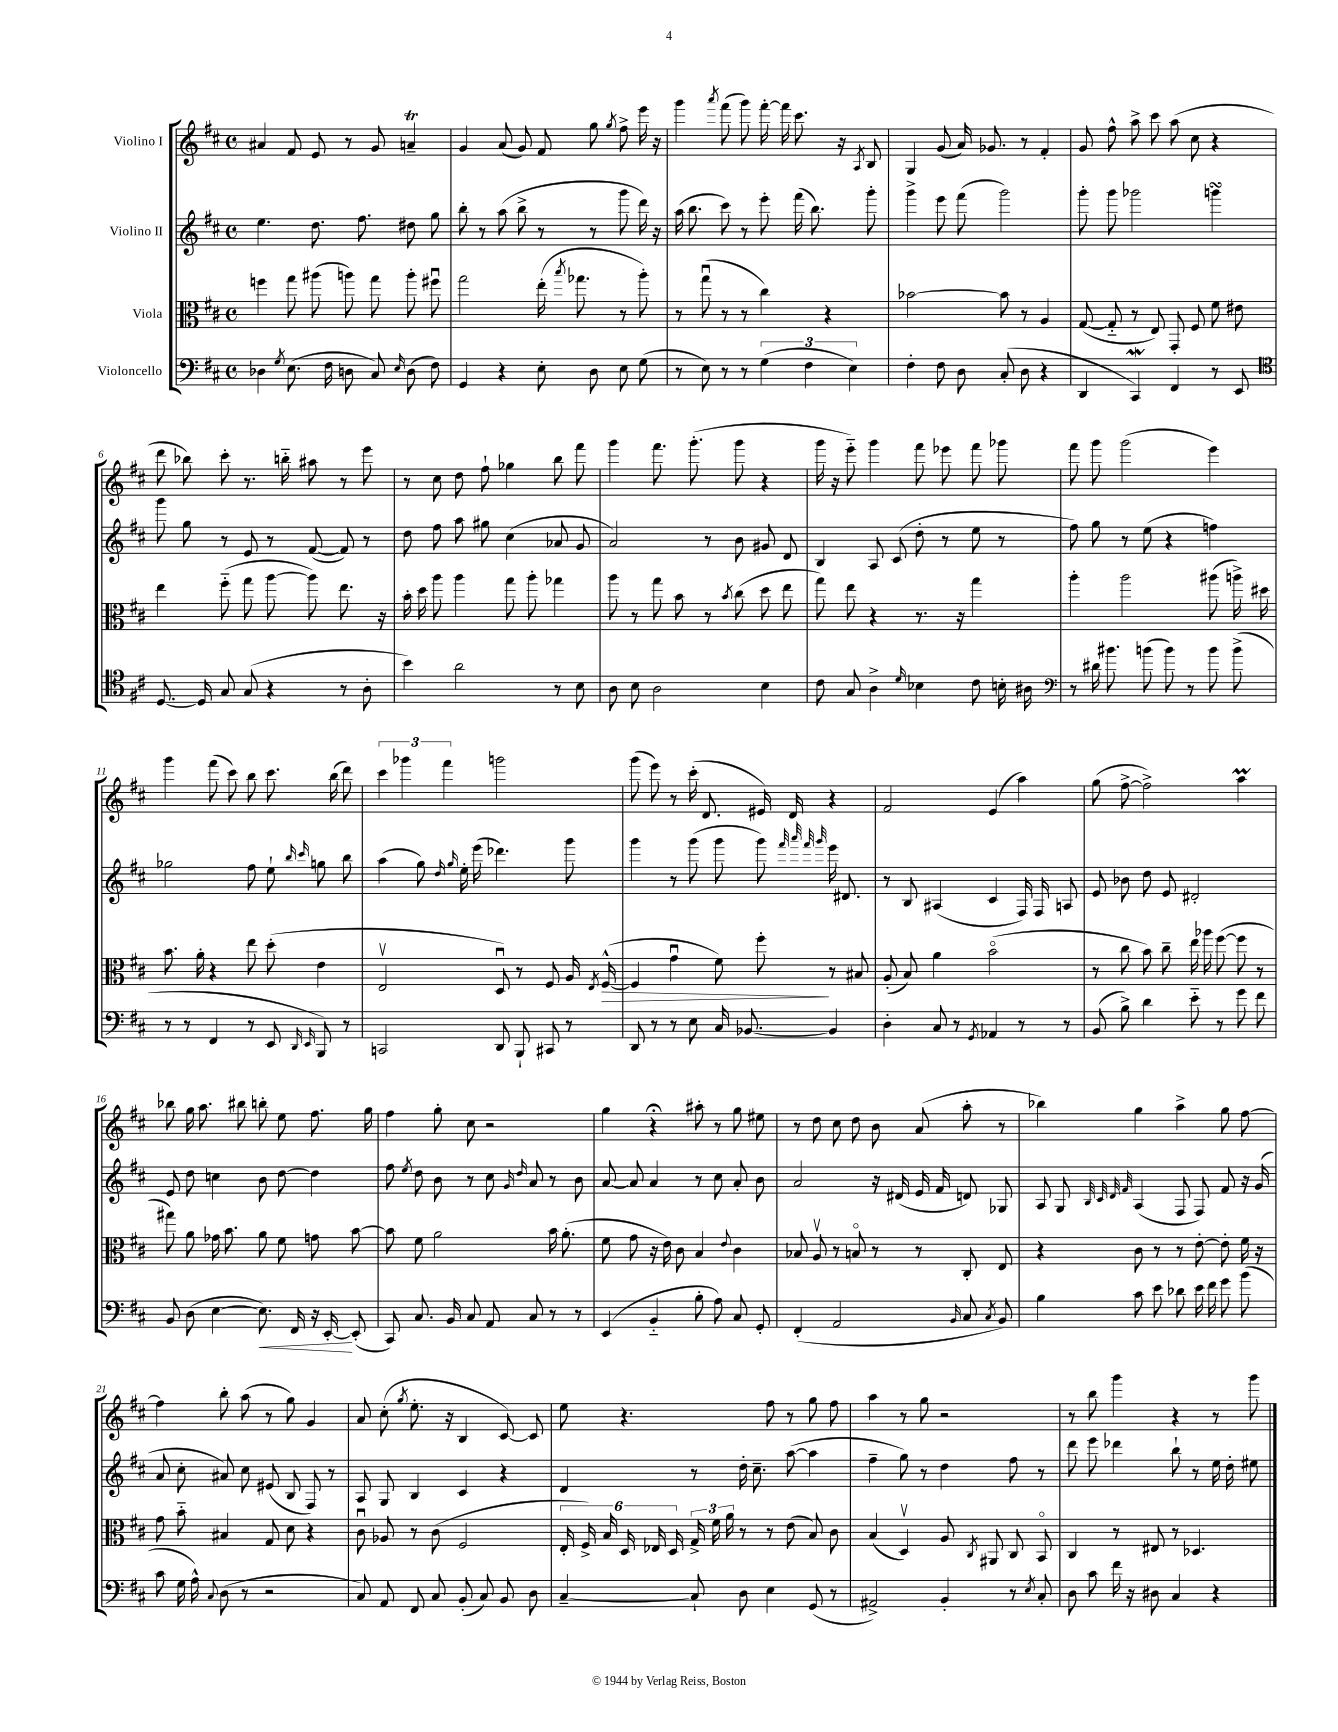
<<
\new StaffGroup <<
\new Staff = "s0" \with { instrumentName = "Violino I" } {
    \clef treble \key d \major \defaultTimeSignature \time 4/4
    \autoBeamOff ais'4 fis'8 e'8 r8 g'8 a'4--\trill |
    g'4 a'8( g'8) fis'8 g''8 \acciaccatura { g''8 } fis''8-> e'''16 r16 |
    g'''4 \acciaccatura { a'''8 } fis'''8( g'''8) fis'''16~-. fis'''16 cis'''8. r16 \acciaccatura { a8 } b8 |
    g4 g'8( a'16) ges'8. r8 fis'4-. |
    g'8 fis''8-^ a''8-> cis'''8 a''8( cis''8 r4 |
    d'''8 bes''8) cis'''8-. r8. b''16-_ ais''8 r8 e'''8 |
    r8 cis''8 d''8 fis''8-! ges''4 b''8 fis'''8 |
    g'''4 fis'''8. g'''8.-.( g'''8 r4 |
    g'''16 r16 e'''8-_) g'''4 fis'''8 ees'''8 fis'''8 ges'''8 |
    fis'''8 g'''8 g'''2( e'''4) |
    g'''4 fis'''8( cis'''8) b''8 cis'''8. b''16( d'''8) |
    \tuplet 3/2 { cis'''4 ges'''4 fis'''4 } g'''2 |
    g'''8( e'''8) r8 cis'''16-.( d'8. eis'16) d'16 r4 |
    fis'2 e'4( a''4) |
    g''8( fis''8~-> fis''2->) a''4\prall |
    bes''8 g''16 a''8. bis''8 b''8-. e''8 fis''8. g''16 |
    fis''4 g''8-. cis''8 r2 |
    g''4 r4\fermata ais''8-. r8 g''8 eis''8 |
    r8 d''8 cis''8 d''8 b'8 a'8( a''8-. r8 |
    bes''4) g''4 a''4-> g''8 fis''8~ |
    fis''4 b''8-. a''8( r8 g''8) g'4 |
    a'8 cis''8-.( \acciaccatura { g''8 } e''8.-. r16 b4 cis'8~) cis'8 |
    e''8 r4. fis''8 r8 g''8 fis''8 |
    a''4 r8 g''8 r2 |
    r8 b''8 g'''4 r4 r8 g'''8 \bar "|." |
}
\new Staff = "s1" \with { instrumentName = "Violino II" } {
    \clef treble \key d \major \defaultTimeSignature \time 4/4
    \autoBeamOff e''4. d''8. fis''8. dis''8 g''8 |
    b''8-. r8 a''8( b''8-> r8 r8 g'''8 d'''16) r16 |
    a''16( b''8. cis'''8) r8 e'''8-. fis'''16( b''8.) g'''8-. |
    g'''4-> e'''8 fis'''8( g'''2) |
    g'''8-. g'''8 ges'''2 g'''4\turn |
    g'''8 g''8 r8 e'8 r8 fis'8~( fis'8) r8 |
    d''8 fis''8 a''8 gis''8 cis''4( aes'8 g'8 |
    a'2) r8 b'8 gis'8 d'8 |
    b4 a8 cis'8( d''8-. r8 e''8 r8 |
    fis''8) g''8 r8 e''8( r4 f''4) |
    ges''2 fis''8 e''8-! \grace { b''16 cis'''16 } g''8 b''8 |
    a''4( g''8) \grace { d''16 g''16 } e''16-. e'''16( des'''4.) g'''8 |
    g'''4 r8 g'''8( g'''8 g'''8) \grace { fis'''32 a'''32 fis'''32 g'''32 } e'''16 dis'8. |
    r8 b8 ais4( cis'4 fis16) fis16 a8 |
    e'8 bes'8 d''8 e'8 dis'2-. |
    e'8 d''8 c''4 b'8 d''8~ d''4 |
    fis''8 \acciaccatura { e''8 } d''8 b'8 r8 cis''8 \grace { g'16 d''16 } a'8 r8 b'8 |
    a'8~ a'8 a'4 r8 cis''8 a'8-. b'8 |
    a'2 r16 dis'16( e'16 fis'16 d'8) ges8 |
    a8 g8 \grace { b32 cis'32 d'32 fis'32 } a4( fis8 fis8) fis'8 r16 g'16( |
    a'8 cis''8-. ais'8) cis''8 eis'8( b8 fis8) r8 |
    a8 g8 b4 cis'4 r4 |
    d'4 r8 d''16-. cis''8.-- a''8~( a''4 |
    fis''4-- g''8) r8 d''4 fis''8 r8 |
    d'''8 e'''8 des'''4 b''8-! r8 e''16 d''16-. eis''8 \bar "|." |
}
\new Staff = "s2" \with { instrumentName = "Viola" } {
    \clef alto \key d \major \defaultTimeSignature \time 4/4
    \autoBeamOff f''4 g''8 ais''8( a''8) g''8 a''8-. fis''8\downbow |
    g''2 e''16-.( \acciaccatura { b''8 } ges''8. r8 a''8-.) |
    r8 g''8\downbow( r8 r8 cis''4) r4 |
    bes'2~ bes'8 r8 a4 |
    g8~( g8-_ r8 e8) g,8-. fis8 fis'8 eis'8 |
    e''4 fis''8-_( g''8 a''8~ a''8) e''8. r16 |
    b'16-. d''16 a''8 a''4 g''8 a''8-. ges''4 |
    a''8 r8 g''8 b'8 r8 \acciaccatura { b'8 } cis''8( d''8 e''8 |
    g''8) e''8 r4 r8. r16 g''4 |
    a''4-. a''2 ais''8( a''16->) dis''16 |
    b'8. a'16-. r4 e''8 d''8-.( e'4 |
    e2\upbow d8\downbow) r8 fis8 a16 \acciaccatura { e8 } fis16~-^\>( |
    fis4 g'4\downbow fis'8) fis''8-.\! r8 bis8 |
    a8-.( b8) a'4 b'2\flageolet( |
    r8 cis''8 b'8) cis''8-- e''16 aes''16 fis''8~( fis''8 r8 |
    gis''8) a'8 ges'16 b'8. a'8 fis'8 g'8 b'8~ |
    b'8 fis'8 a'2 b'16 a'8.-.( |
    fis'8 g'8 r16 e'16) cis'8 b4 \appoggiatura { e'8 } cis'4 |
    bes8 a8\upbow r8 b8\flageolet r8 r8 cis8-. e8 |
    r4 cis'8 r8 r8 e'8~-. e'8-. fis'16 r16 |
    g'8 b'8-_ bis4 g8 d'8 r4 |
    cis'8\downbow aes8 r8 cis'8( fis2 |
    \tuplet 6/4 { e16-. fis16->) b16 d16 ees16 d16 } \tuplet 3/2 { g16-> fis'16 a'16 } r8 r8 e'8( b8) cis'8 |
    b4( d4\upbow) a8 \acciaccatura { cis8 } ais,8 cis8 b,8\flageolet |
    cis4 r8 eis8 r8 des4. \bar "|." |
}
\new Staff = "s3" \with { instrumentName = "Violoncello" } {
    \clef bass \key d \major \defaultTimeSignature \time 4/4
    \autoBeamOff des4 \acciaccatura { g8 } e8.( fis16 d8 cis8) \grace { e16 } d8( fis8) |
    g,4 r4 e8-. d8 e8 g8( |
    r8 e8) r8 r8 \tuplet 3/2 { g4( fis4 e4) } |
    fis4-. fis8 d8 cis8-.( d8 r4 |
    d,4 cis,4\mordent) fis,4 r8 e,8 |
    \clef tenor d8.~ d16 g8 g8( r4 r8 a8-. |
    b'4) a'2 r8 b8 |
    a8 b8 a2 b4 |
    cis'8 g8 a4-> \grace { d'16 } bes4 cis'8 b16-. ais16 |
    \clef bass r8 dis'16 bis'8. b'8( b'8) r8 b'8 b'8->( |
    r8 r8 fis,4 r8 e,8 \grace { d,16 e,16 } b,,8) r8 |
    c,2 d,8 b,,8-! cis,8 r8 |
    d,8 r8 r8 e8 cis16 bes,8.~ bes,4 |
    d4-. cis8 r8 \acciaccatura { g,8 } aes,4 r8 r8 |
    b,8( b8->) d'4 e'8-_ r8 g'8 fis'8 |
    b,8 d8( e4~ e8.\<) fis,16 r16 e,16~-.\! e,8-.( |
    cis,8) cis8. b,16 cis8 a,8 cis8 r8 r8 |
    e,4( b,4-_ b8-. a8) cis8 g,8-. |
    fis,4-.( a,2 \grace { b,16 } cis8 \acciaccatura { cis8 } b,8) |
    b4 cis'8 e'8 des'8 e'16 fis'16 g'8 b'8( |
    cis'8 g16 a16-^) \appoggiatura { cis8 } d8( r8 r2 |
    cis8) a,8 fis,8 cis8 b,8-.( cis8) b,8 d8 |
    cis4~-- cis8-! d8 e4 g,8( r8 |
    ais,2->) b,4-. r8 \acciaccatura { e8 } cis8-. |
    d8 cis'8 fis'16 r16 dis8 cis4 r4 \bar "|." |
}
>>
>>
